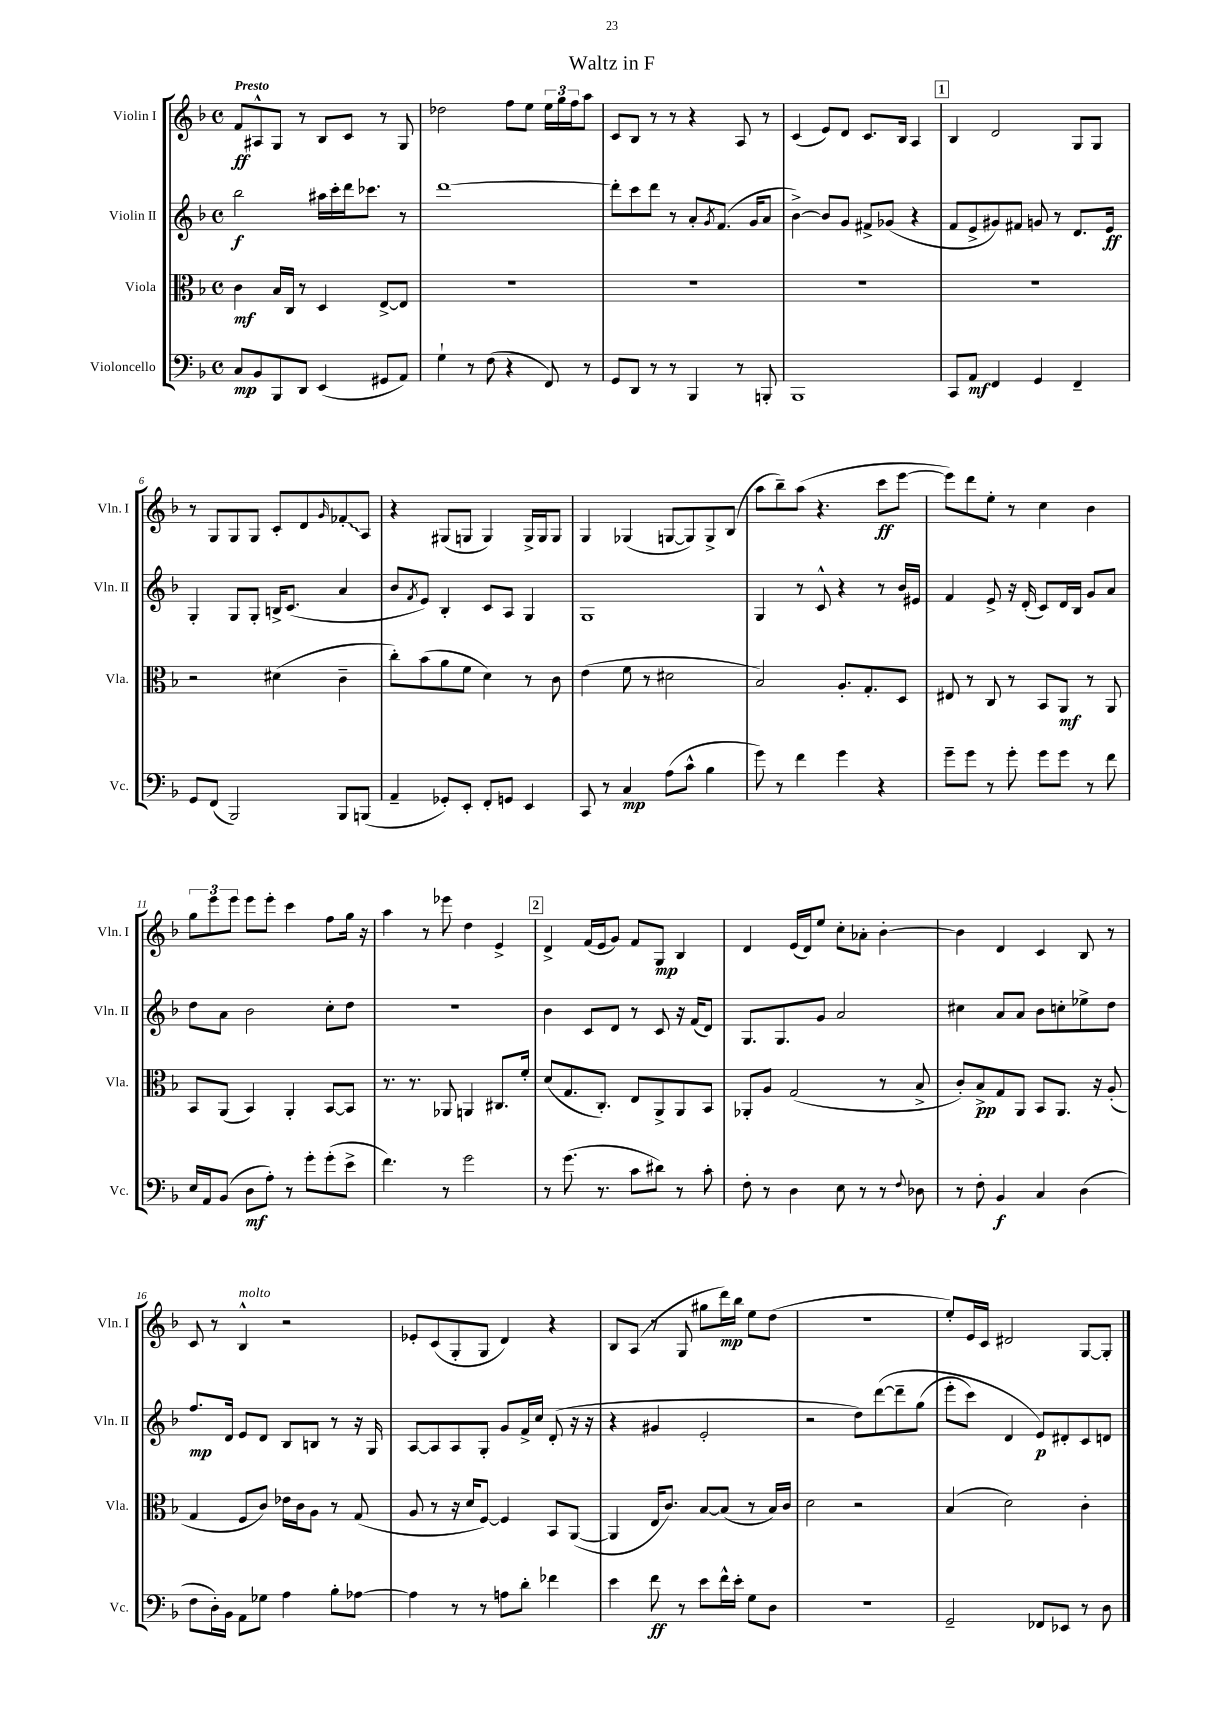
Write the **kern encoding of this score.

**kern	**kern	**kern	**kern
*staff4	*staff3	*staff2	*staff1
*clefF4	*clefC3	*clefG2	*clefG2
*k[b-]	*k[b-]	*k[b-]	*k[b-]
*M4/4	*M4/4	*M4/4	*M4/4
*met(c)	*met(c)	*met(c)	*met(c)
8C/L	4c\	2bb-\	8f/L
8BB-/	.	.	8A#^^/
8BBB-/	16B-/LL	.	8G/J
.	16C/JJ	.	.
8DD/J	8r	.	8r
(4EE/	4D/	16aa#\LL	8B-/L
.	.	16ccc'\	.
.	.	16ddd\J	8c/J
.	.	8.ccc-\J	.
8GG#/L	[8E^/L	.	8r
8AA/J)	8E/]J	8r	8G/
=	=	=	=
4G`\	1r	[1ddd	2dd-\
8r	.	.	.
(8F\	.	.	.
4r	.	.	8ff\L
.	.	.	8ee\J
8FF/)	.	.	24ee\LL
.	.	.	24gg\
.	.	.	24ff\J
8r	.	.	8aa\J
=	=	=	=
8GG/L	1r	8ddd'\]L	8c/L
8DD/J	.	8ccc\	8B-/J
8r	.	8ddd\J	8r
8r	.	8r	8r
4BBB-/	.	8a'/L	4r
.	.	8qg/	.
.	.	(8.f/J	.
8r	.	.	8A/
.	.	16g/LK	.
8BBB'/	.	8a/J	8r
=	=	=	=
1BBB-	1r	[4b-^\)	(4c/
.	.	8b-/]L	8e/L)
.	.	8g/J	8d/J
.	.	8f#^/L	8.c/L
.	.	(8g-/J	.
.	.	.	16B-/Jk
.	.	4r	4A/
=	=	=	=
8CC/L	1r	8f/L	4B-/
8AA/J	.	8e^/	.
4FF/	.	8g#/)	2d/
.	.	8f#/J	.
4GG/	.	8g/	.
.	.	8r	.
4FF~/	.	8.d/L	8G/L
.	.	.	8G/J
.	.	16e/Jk	.
=	=	=	=
8GG/L	2r	4G'/	8r
(8FF/J	.	.	8G/L
2BBB-/)	.	8G/L	8G/
.	.	8G'/J	8G/J
.	(4d#\	16B^/LK	8c'/L
.	.	(8.c/J	.
.	.	.	8d/
.	.	.	16qqg/
8BBB-/L	4c~\	4a/	8f-'/
(8BBB/J	.	.	8A/J
=	=	=	=
4AA~/	8cc'\L)	8b-/L	4r
.	.	8qf/	.
.	(8b-\	8e/J)	.
8GG-'/L)	8a\	4B-'/	(8G#/L
8EE'/J	8f\J	.	8G/J
8FF'/L	4d\)	8c/L	4G/)
8GG/J	.	8A/J	.
4EE/	8r	4G/	16G^/LL
.	.	.	16G/J
.	8c\	.	8G/J
=	=	=	=
8CC/	(4e\	1G	4G/
8r	.	.	.
4C/	8f\	.	(4G-/
.	8r	.	.
(8A\L	2d#\	.	[8G/L
8c^^\J	.	.	8G/])
4B-\	.	.	8G^/
.	.	.	(8B-/J
=	=	=	=
8g\)	2B-/)	4G/	8aa\L
8r	.	.	8bb-~\)
4f\	.	8r	(8aa\J
.	.	8c^^/	4.r
4g\	8.A'/L	4r	.
.	8.G'/	.	.
4r	.	8r	8ccc\L
.	8D/J	16b-/LL	[8eee\J
.	.	16e#/JJ	.
=	=	=	=
8g~\L	8E#/	4f/	8eee\]L)
8g\J	8r	.	8ddd\
8r	8C/	8e^/	8ee'\J
8g'\	8r	16r	8r
.	.	(16d'/	.
8g\L	8BB-/L	8c/L)	4cc\
8g\J	8AA/J	16d/L	.
.	.	16B-/JJ	.
8r	8r	8g/L	4b-\
8f\	8AA/	8a/J	.
=	=	=	=
16E/LL	8BB-/L	8dd\L	12gg\L
16AA/J	.	.	.
.	.	.	12eee\
(8BB-/J	(8AA/J	8a\J	.
.	.	.	12eee\J
8D\L	4BB-/)	2b-\	8eee\L
8A'\J)	.	.	8eee'\J
8r	4AA'/	.	4ccc\
8g'\L	.	.	.
(8g'\	[8BB-/L	8cc'\L	8ff\L
8e^\J	8BB-/]J	8dd\J	16gg\Jk
.	.	.	16r
=	=	=	=
4.f\)	8.r	1r	4aa\
.	8.r	.	.
.	.	.	8r
8r	8AA-/	.	8eee-\
2g\	4AA/	.	4dd\
.	8.C#/L	.	4e^/
.	16f'/Jk	.	.
=	=	=	=
8r	(8d/L	4b-\	4d^/
(8.g\	8.G/	.	.
.	.	8c/L	(16f/LL
8.r	8.C'/J)	.	16e/J
.	.	8d/J	8g/J)
8c\L	8E/L	8r	8f/L
8d#\J)	8AA^/	8c/	8G/J
8r	8AA/	16r	4B-/
.	.	(16f/LK	.
8c'\	8BB-/J	8d/J)	.
=	=	=	=
8F'\	8AA-'/L	8.G/L	4d/
8r	8A/J	.	.
.	.	8.G/	.
4D\	(2G/	.	(16e/LL
.	.	.	16d/J)
.	.	8g/J	8ee/J
8E\	.	2a/	8cc'\L
8r	.	.	8a-'\J
8r	8r	.	[4b-'\
8qqF/	.	.	.
8D-\	8B-^/	.	.
=	=	=	=
8r	8c'/L)	4cc#\	4b-\]
8F'\	8B-^/	.	.
4BB-/	8G/	8a/L	4d/
.	8AA/J	8a/J	.
4C/	8BB-/L	8b-\L	4c/
.	8.AA/J	8cc'\	.
(4D\	.	8ee-^\	8B-/
.	16r	.	.
.	(8A'/	8dd\J	8r
=	=	=	=
8F\L	4G/	8.ff/L	8c/
16D'\L)	.	.	8r
16BB-\JJ	.	16d/Jk	.
8AA\L	8F/L	8e/L	4B-^^/
8G-\J	8c/J)	8d/J	.
4A\	16e-\LL	8B-/L	2r
.	16c\J	.	.
.	8A\J	8B/J	.
8B-'\L	8r	8r	.
[8A-\J	(8G/	16r	.
.	.	16G/	.
=	=	=	=
4A-\]	8A/	[8A/L	8e-'/L
.	8r	8A/]	(8c/
8r	16r	8A/	8G'/
.	16d/LK	.	.
8r	[8F/J)	8G'/J	8G/J
8A\L	4F/]	8g/L	4d/)
8d'\J	.	16f^/L	.
.	.	16cc/JJ	.
4f-\	8BB-/L	(8d'/	4r
.	([8AA/J	16r	.
.	.	16r	.
=	=	=	=
4e\	4AA/]	4r	8B-/L
.	.	.	(8A/J
8f\	16E/LK	4g#/	8r
.	8.c/J)	.	.
8r	.	.	8G/
8e\L	[8B-/L	2e'/	8gg#\L
16f^^\L	(8B-/]J	.	16ddd\L)
16e'\JJ	.	.	16bb-\JJ
8G\L	8r	.	8ee\L
8D\J	16B-/LL)	.	(8dd\J
.	16c/JJ	.	.
=	=	=	=
1r	2d\	2r	1r
.	2r	8dd\L)	.
.	.	&([8ddd\	.
.	.	8ddd~\]	.
.	.	(8gg\J	.
=	=	=	=
2GG~/	(4B-/	8eee'\L	8ee'/L)
.	.	8ccc\J)	16e/L
.	.	.	16c/JJ
.	2d\)	4d/	2d#/
8FF-/L	.	8e/L&)	.
8EE-/J	.	8d#'/	.
8r	4c'\	8c/	[8G/L
8D\	.	8d/J	8G'/]J
==	==	==	==
*-	*-	*-	*-
